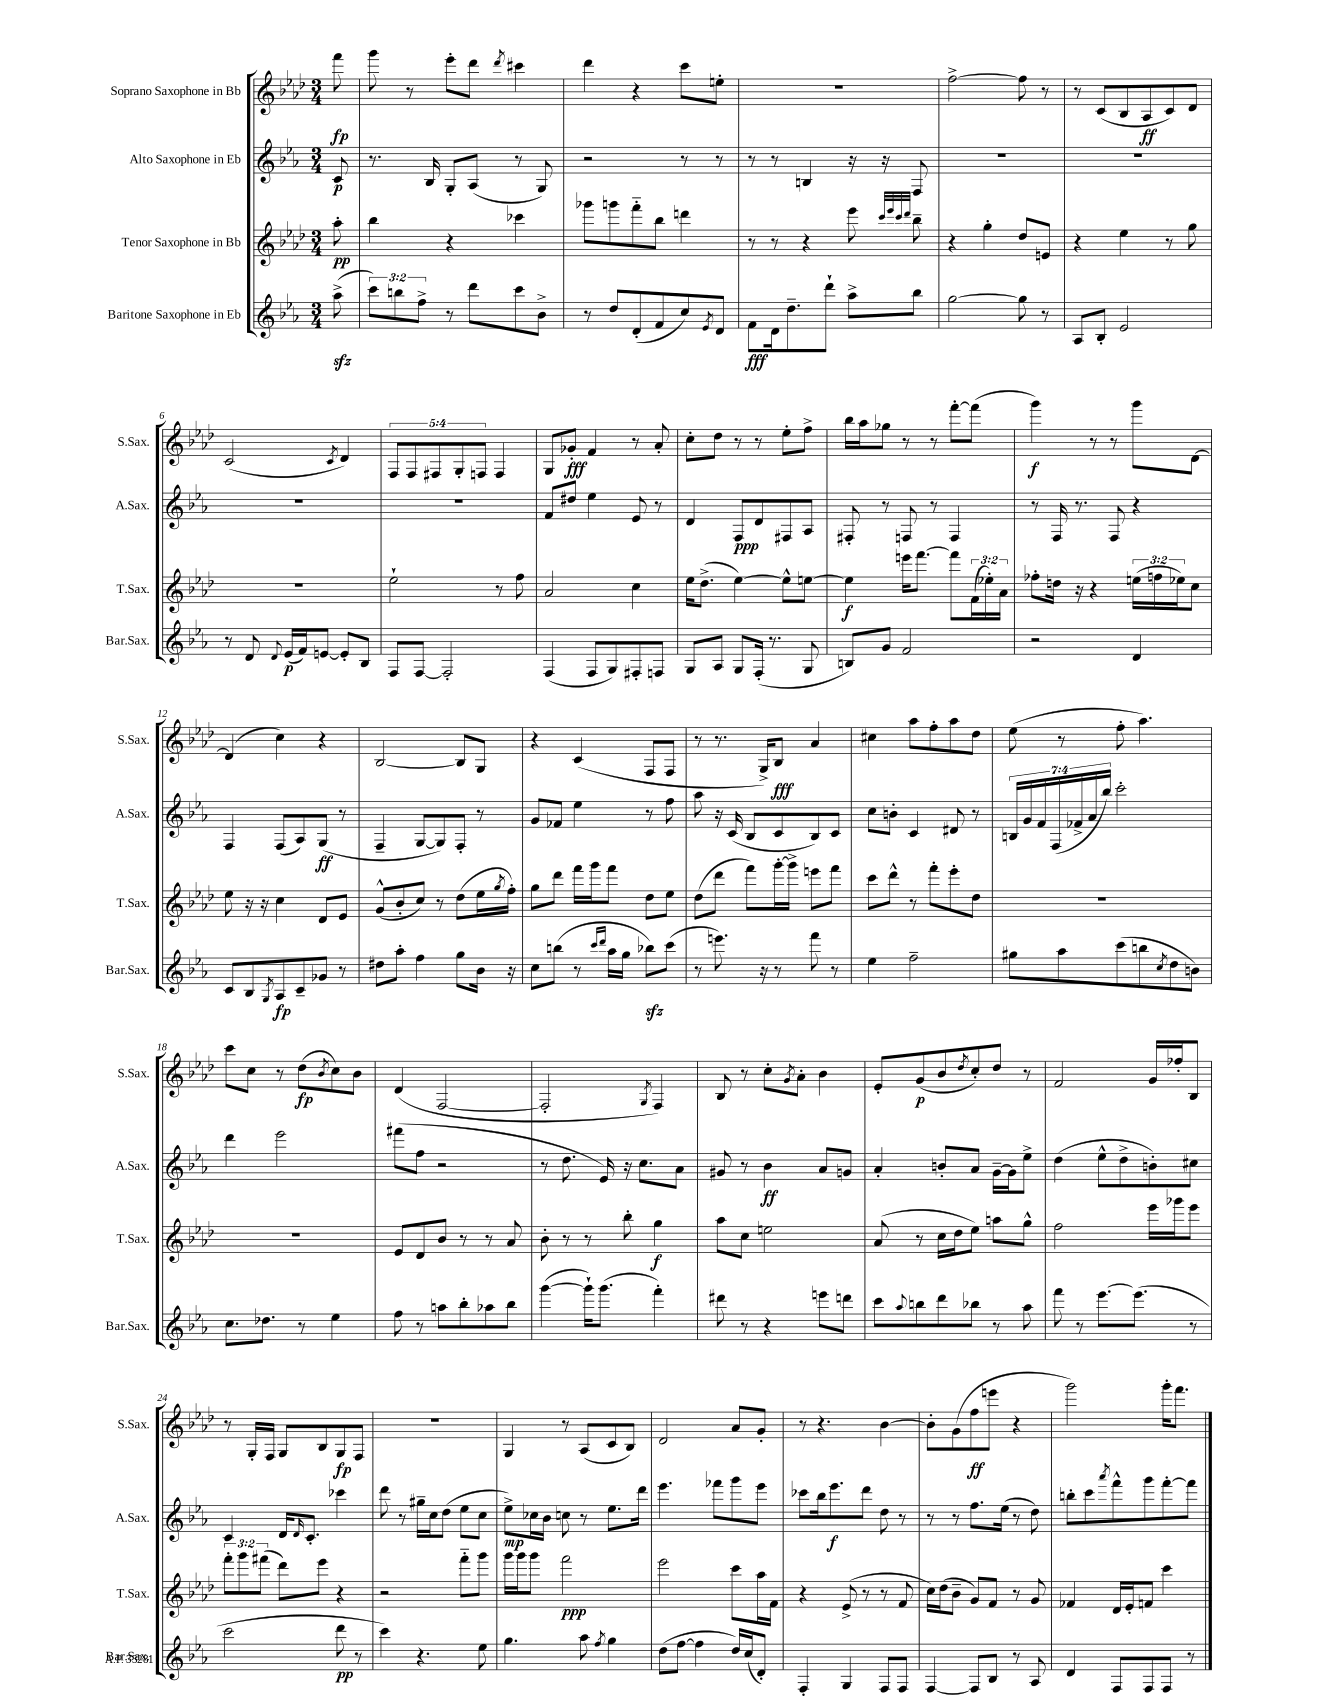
<<
\new StaffGroup <<
\new Staff = "s0" \with { instrumentName = "Soprano Saxophone in Bb" shortInstrumentName = "S.Sax." } {
    \clef treble \key aes \major \numericTimeSignature \time 3/4 \override Staff.TupletNumber.text = #tuplet-number::calc-fraction-text \partial 8
    f'''8\fp |
    g'''8 r8 ees'''8-. des'''8 \acciaccatura { des'''8 } cis'''4 |
    des'''4 r4 c'''8 e''8-. |
    R2. |
    f''2~-> f''8 r8 |
    r8 c'8( bes8 aes8\ff c'8) des'8 |
    c'2( \acciaccatura { c'8 } des'4) |
    \tuplet 5/4 { f8 f8 fis8 g8-. f8 } f4 |
    g8 ges'8-.\fff f'4 r8 aes'8-. |
    c''8-. des''8 r8 r8 ees''8-. f''8-> |
    bes''16 aes''16 ges''8 r8 r8 f'''8~-. f'''8( |
    g'''4\f) r8 r8 g'''8 des'8~ |
    des'4( c''4) r4 |
    bes2~ bes8 g8 |
    r4 c'4( f8 f8 |
    r8 r8. g16->) bes8\fff aes'4 |
    cis''4 aes''8 f''8-. aes''8 des''8 |
    ees''8( r8 f''8-. aes''4.) |
    c'''8 c''8 r8 des''8\fp( \acciaccatura { bes'8 } c''8) bes'8 |
    des'4( f2~ |
    f2-. \acciaccatura { g8 } f4) |
    bes8 r8 c''8-. \acciaccatura { g'8 } aes'8-. bes'4 |
    ees'8-. g'8\p( bes'8 \acciaccatura { des''8 } c''8-.) des''8 r8 |
    f'2 g'16 fes''16-. bes8 |
    r8 g16-. f16 g8 bes8 g8\fp f8 |
    R2. |
    g4 r8 aes8( c'8 bes8) |
    des'2 aes'8 g'8-. |
    r8 r4. bes'4~ |
    bes'8-. g'8( f''8\ff e'''8 r4 |
    g'''2) g'''16-. f'''8. \bar "|." |
}
\new Staff = "s1" \with { instrumentName = "Alto Saxophone in Eb" shortInstrumentName = "A.Sax." } {
    \clef treble \key ees \major \numericTimeSignature \time 3/4 \override Staff.TupletNumber.text = #tuplet-number::calc-fraction-text \partial 8
    c'8\p |
    r8. bes16 g8-. aes8( r8 g8) |
    r2 r8 r8 |
    r8 r8 b4 r16 r16 f8 |
    R2. |
    R2. |
    R2. |
    R2. |
    f'8 dis''8 ees''4 ees'8 r8 |
    d'4 f8\ppp d'8 fis8 aes8 |
    fis8-. r8 f8 r8 f4 |
    r8 f16 r8. f8 r4 |
    f4 f8( aes8) g8\ff( r8 |
    f4-- g8~ g8) f8-. r8 |
    g'8 fes'8 ees''4 r8 f''8 |
    aes''8 r16 c'16( bes8 c'8 bes8) c'8 |
    c''8 b'8-. c'4 dis'8 r8 |
    \tuplet 7/4 { b16 g'16 f'16 f16( fes'16-> aes'16 bes''16) } c'''2-. |
    d'''4 ees'''2 |
    fis'''8( f''8 r2 |
    r8 d''8. ees'16) r16 c''8. aes'8 |
    gis'8 r8 bes'4\ff aes'8 g'8 |
    aes'4-. b'8-. aes'8 g'16~-- g'16 ees''8-> |
    d''4( ees''8-^ d''8-> b'8-.) cis''8 |
    c'4 d'16 \grace { d'16 } c'8.-. ces'''4 |
    d'''8 r8 gis''16-- c''16 d''8( ees''8 c''8 |
    ees''8->\mp) ces''16 bes'16 c''8 r8 ees''8. d'''16 |
    ees'''4. fes'''8 g'''8 ees'''8 |
    ces'''8 bes''16 ees'''8.\f d'''8 d''8 r8 |
    r8 r8 f''8. ees''16( r8 d''8) |
    b''8-. c'''8 \acciaccatura { aes'''8 } f'''8-^ g'''8 f'''8~-. f'''8 \bar "|." |
}
\new Staff = "s2" \with { instrumentName = "Tenor Saxophone in Bb" shortInstrumentName = "T.Sax." } {
    \clef treble \key aes \major \numericTimeSignature \time 3/4 \override Staff.TupletNumber.text = #tuplet-number::calc-fraction-text \partial 8
    aes''8-.\pp |
    bes''4 r4 ces'''4 |
    ges'''8 g'''8 f'''8-_ bes''8 d'''4 |
    r8 r8 r4 ees'''8 \grace { c'''32 ees'''32 c'''32 des'''32 } bes''8-- |
    r4 g''4-. des''8 e'8 |
    r4 ees''4 r8 g''8 |
    R2. |
    ees''2-! r8 f''8 |
    aes'2 c''4 |
    ees''16 des''8.->( ees''4~) ees''8-^ e''8~ |
    e''4\f e'''16 f'''8.~ f'''8 \tuplet 3/2 { f'16( ees''16-.) aes'16 } |
    fes''8-. d''16 r16 r4 \tuplet 3/2 { e''16( f''16 ees''16) } c''8 |
    ees''8 r16 r16 c''4 des'8 ees'8 |
    g'8-^( bes'8-. c''8) r8 des''8( ees''16 \acciaccatura { g''8 } f''16-.) |
    g''8 des'''8 f'''16 g'''16 f'''8 des''8 ees''8 |
    des''8( des'''8 f'''8) g'''16~-. g'''16-> e'''8 f'''8 |
    c'''8 des'''8-^ r8 f'''8-. ees'''8-. des''8 |
    R2. |
    R2. |
    ees'8 des'8 bes'8 r8 r8 aes'8 |
    bes'8-. r8 r8 bes''8-. g''4\f |
    aes''8 c''8 e''2 |
    aes'8( r8 c''16 des''16 ees''8) a''8 g''8-^ |
    f''2 ees'''16 ges'''16 ees'''8 |
    \tuplet 3/2 { f'''8-. g'''8 fis'''8( } des'''8) ees'''8 r4 |
    r2 f'''8-_ g'''8 |
    g'''16 g'''16 g'''8 f'''2\ppp |
    ees'''2 c'''8 aes''16 f'16 |
    r4 ees'8->( r8 r8 f'8 |
    c''16) des''16( bes'8-- g'8) f'8 r8 g'8 |
    fes'4 des'16 ees'16-. f'8 c'''4 \bar "|." |
}
\new Staff = "s3" \with { instrumentName = "Baritone Saxophone in Eb" shortInstrumentName = "Bar.Sax." } {
    \clef treble \key ees \major \numericTimeSignature \time 3/4 \override Staff.TupletNumber.text = #tuplet-number::calc-fraction-text \partial 8
    aes''8->\sfz( |
    \tuplet 3/2 { c'''8) b''8 f''8-> } r8 d'''8 c'''8 bes'8-> |
    r8 d''8 d'8-.( f'8 c''8) \acciaccatura { ees'8 } d'8 |
    f'8\fff d'16 d''8.-- d'''8-! aes''8-> bes''8 |
    g''2~ g''8 r8 |
    aes8 bes8-. ees'2 |
    r8 d'8 \appoggiatura { d'8 } ees'16\p( f'16) e'8~ e'8-. bes8 |
    f8 f8~ f2-. |
    f4( f8 g8) fis8-. f8 |
    g8 aes8 g8 f16-.( r8. g8 |
    b8) g'8 f'2 |
    r2 d'4 |
    c'8 bes8 \acciaccatura { g8 } aes8\fp c'8-- ges'8 r8 |
    dis''8 aes''8-. f''4 g''8 bes'16 r16 |
    c''8 b''8( r8 \grace { c'''16 d'''16 } aes''16 g''16 bes''8\sfz) c'''8( |
    r8 e'''8.) r16 r8 f'''8 r8 |
    ees''4 f''2-- |
    gis''8 aes''8 c'''8( b''8 \acciaccatura { c''8 } d''8 b'8) |
    c''8. des''8. r8 ees''4 |
    f''8 r8 a''8 bes''8-. aes''8 bes''8 |
    g'''4~( g'''16-!) g'''8.( f'''4-.) |
    dis'''8 r8 r4 e'''8 d'''8 |
    c'''8 \appoggiatura { aes''8 } b''8 d'''8 bes''8 r8 aes''8 |
    f'''8 r8 ees'''8.~ ees'''8.( r8 |
    c'''2 d'''8\pp r8 |
    c'''4) r4. ees''8 |
    g''4. aes''8 \acciaccatura { f''8 } g''4 |
    d''8( f''8~ f''4 d''16) c''16( d'8-.) |
    f4-. g4 f8 f8 |
    f4~ f8 bes8 r8 aes8 |
    d'4 f8 f8 f8 r8 \bar "|." |
}
>>
>>
